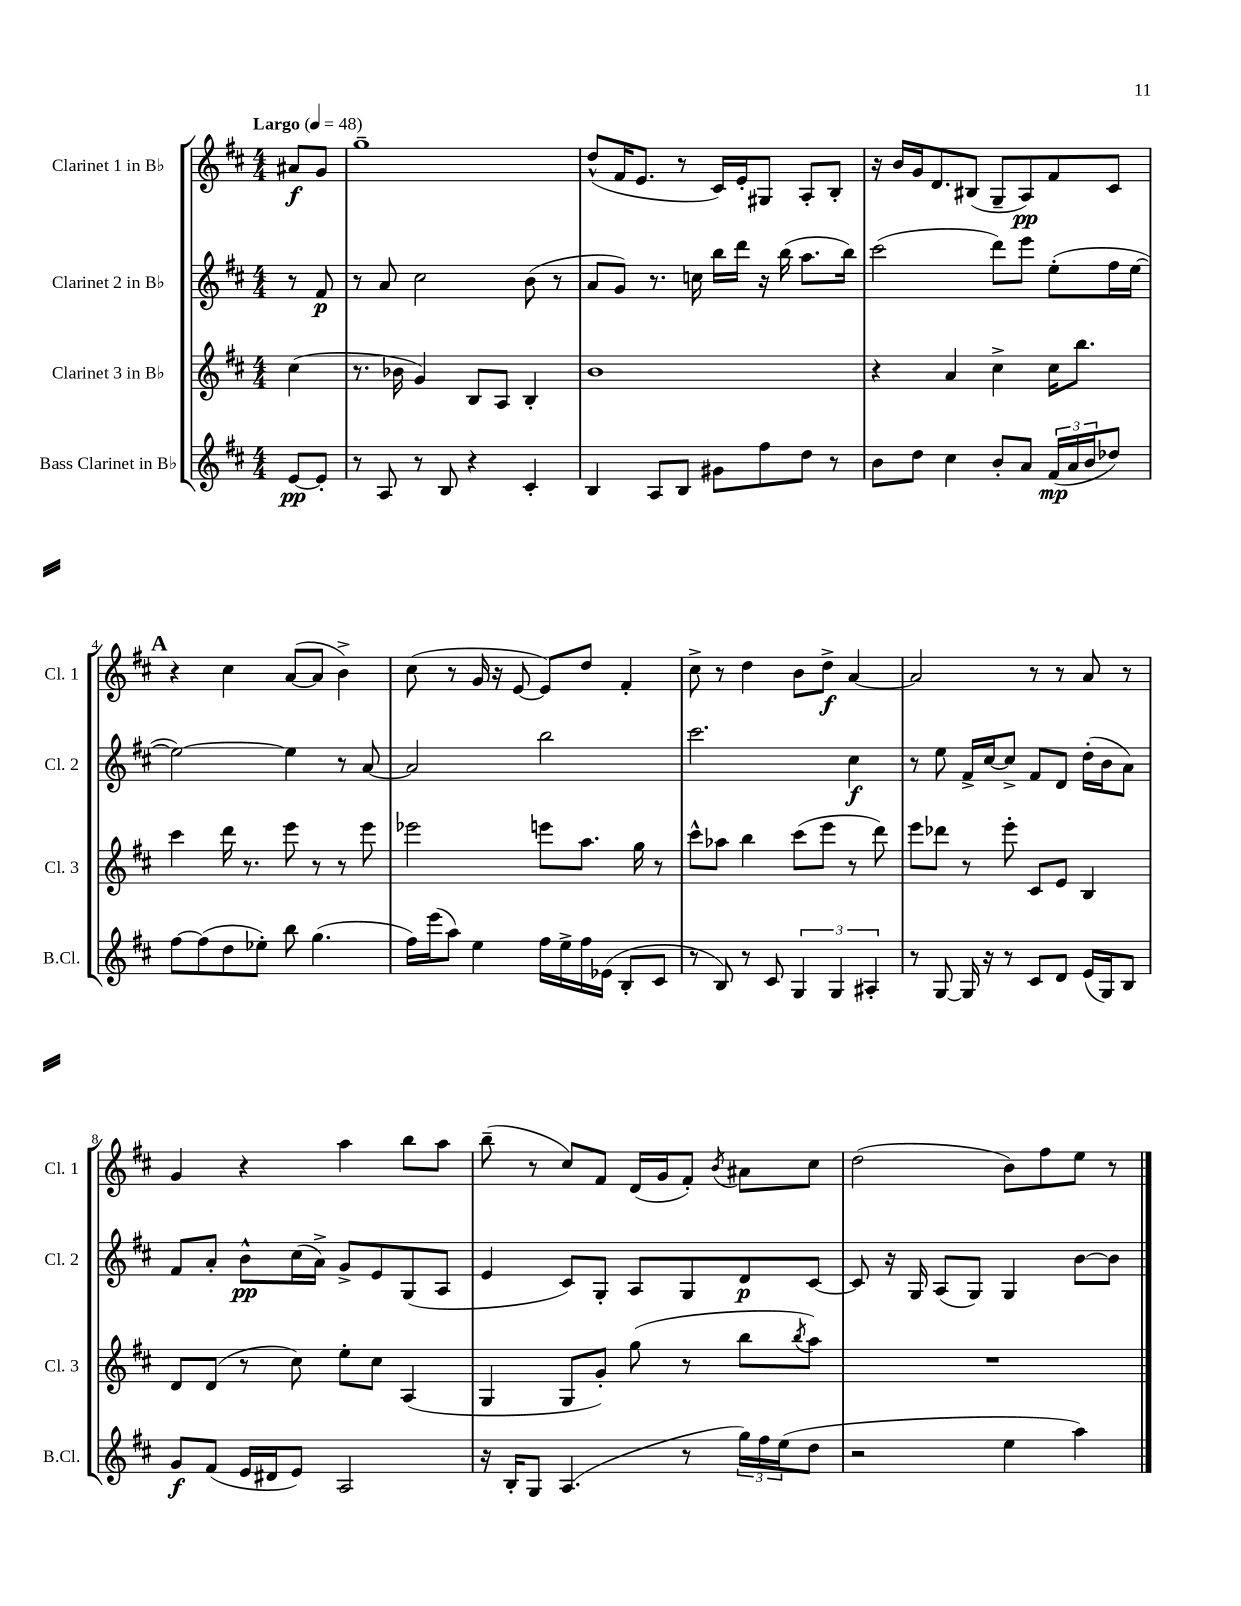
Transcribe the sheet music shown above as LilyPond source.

<<
\new StaffGroup <<
\new Staff = "s0" \with { instrumentName = "Clarinet 1 in Bb" shortInstrumentName = "Cl. 1" } {
    \clef treble \key d \major \numericTimeSignature \time 4/4 \partial 4 \tempo "Largo" 4 = 48
    ais'8\f g'8 |
    g''1-- |
    d''8-^( fis'16 e'8. r8 cis'16) e'16-. gis8 a8-. b8-. |
    r16 b'16 g'16 d'8. bis8( g8-- a8\pp) fis'8 cis'8 |
    \mark \markup { \bold "A" } r4 cis''4 a'8~( a'8 b'4->) |
    cis''8( r8 g'16 r16 e'8~ e'8) d''8 fis'4-. |
    cis''8-> r8 d''4 b'8 d''8->\f a'4~ |
    a'2 r8 r8 a'8 r8 |
    g'4 r4 a''4 b''8 a''8 |
    b''8--( r8 cis''8) fis'8 d'16( g'16 fis'8-.) \acciaccatura { b'8 } ais'8 cis''8 |
    d''2( b'8) fis''8 e''8 r8 \bar "|." |
}
\new Staff = "s1" \with { instrumentName = "Clarinet 2 in Bb" shortInstrumentName = "Cl. 2" } {
    \clef treble \key d \major \numericTimeSignature \time 4/4 \partial 4
    r8 fis'8\p |
    r8 a'8 cis''2 b'8( r8 |
    a'8 g'8) r8. c''16 b''16 d'''16 r16 b''16( a''8. b''16) |
    cis'''2( d'''8) e'''8 e''8-.( fis''16 e''16~ |
    \mark \markup { \bold "A" } e''2~) e''4 r8 a'8~ |
    a'2 b''2 |
    cis'''2. cis''4\f |
    r8 e''8 fis'16-> cis''16~ cis''8-> fis'8 d'8 d''16-.( b'16 a'8) |
    fis'8 a'8-. b'8-^\pp cis''16( a'16->) g'8-> e'8 g8( a8 |
    e'4 cis'8) g8-. a8 g8 d'8\p cis'8~ |
    cis'8 r16 g16 a8( g8) g4 b'8~ b'8 \bar "|." |
}
\new Staff = "s2" \with { instrumentName = "Clarinet 3 in Bb" shortInstrumentName = "Cl. 3" } {
    \clef treble \key d \major \numericTimeSignature \time 4/4 \partial 4
    cis''4( |
    r8. bes'16 g'4) b8 a8 b4-. |
    b'1 |
    r4 a'4 cis''4-> cis''16 b''8. |
    \mark \markup { \bold "A" } cis'''4 d'''16 r8. e'''8 r8 r8 e'''8 |
    ees'''2 e'''8 a''8. g''16 r8 |
    cis'''8-^ aes''8 b''4 cis'''8( e'''8 r8 d'''8) |
    e'''8 des'''8 r8 e'''8-. cis'8 e'8 b4 |
    d'8 d'8( r8 cis''8) e''8-. cis''8 a4( |
    g4 g8 g'8-.) g''8( r8 b''8 \acciaccatura { b''8 } a''8) |
    R1 \bar "|." |
}
\new Staff = "s3" \with { instrumentName = "Bass Clarinet in Bb" shortInstrumentName = "B.Cl." } {
    \clef treble \key d \major \numericTimeSignature \time 4/4 \partial 4
    e'8~\pp e'8-. |
    r8 a8 r8 b8 r4 cis'4-. |
    b4 a8 b8 gis'8 fis''8 d''8 r8 |
    b'8 d''8 cis''4 b'8-. a'8 \tuplet 3/2 { fis'16\mp( a'16 b'16 } des''8) |
    \mark \markup { \bold "A" } fis''8~ fis''8( d''8 ees''8-.) b''8 g''4.( |
    fis''16) e'''16( a''8) e''4 fis''16 e''16-> fis''16 ees'16( b8-. cis'8 |
    r8 b8) r8 cis'8 \tuplet 3/2 { g4 g4 ais4-. } |
    r8 g8~ g16 r16 r8 cis'8 d'8 e'16( g16) b8 |
    g'8\f fis'8( e'16 dis'16 e'8) a2 |
    r16 b16-. g8 a4.( r8 \tuplet 3/2 { g''16) fis''16 e''16( } d''8 |
    r2 e''4 a''4) \bar "|." |
}
>>
>>
